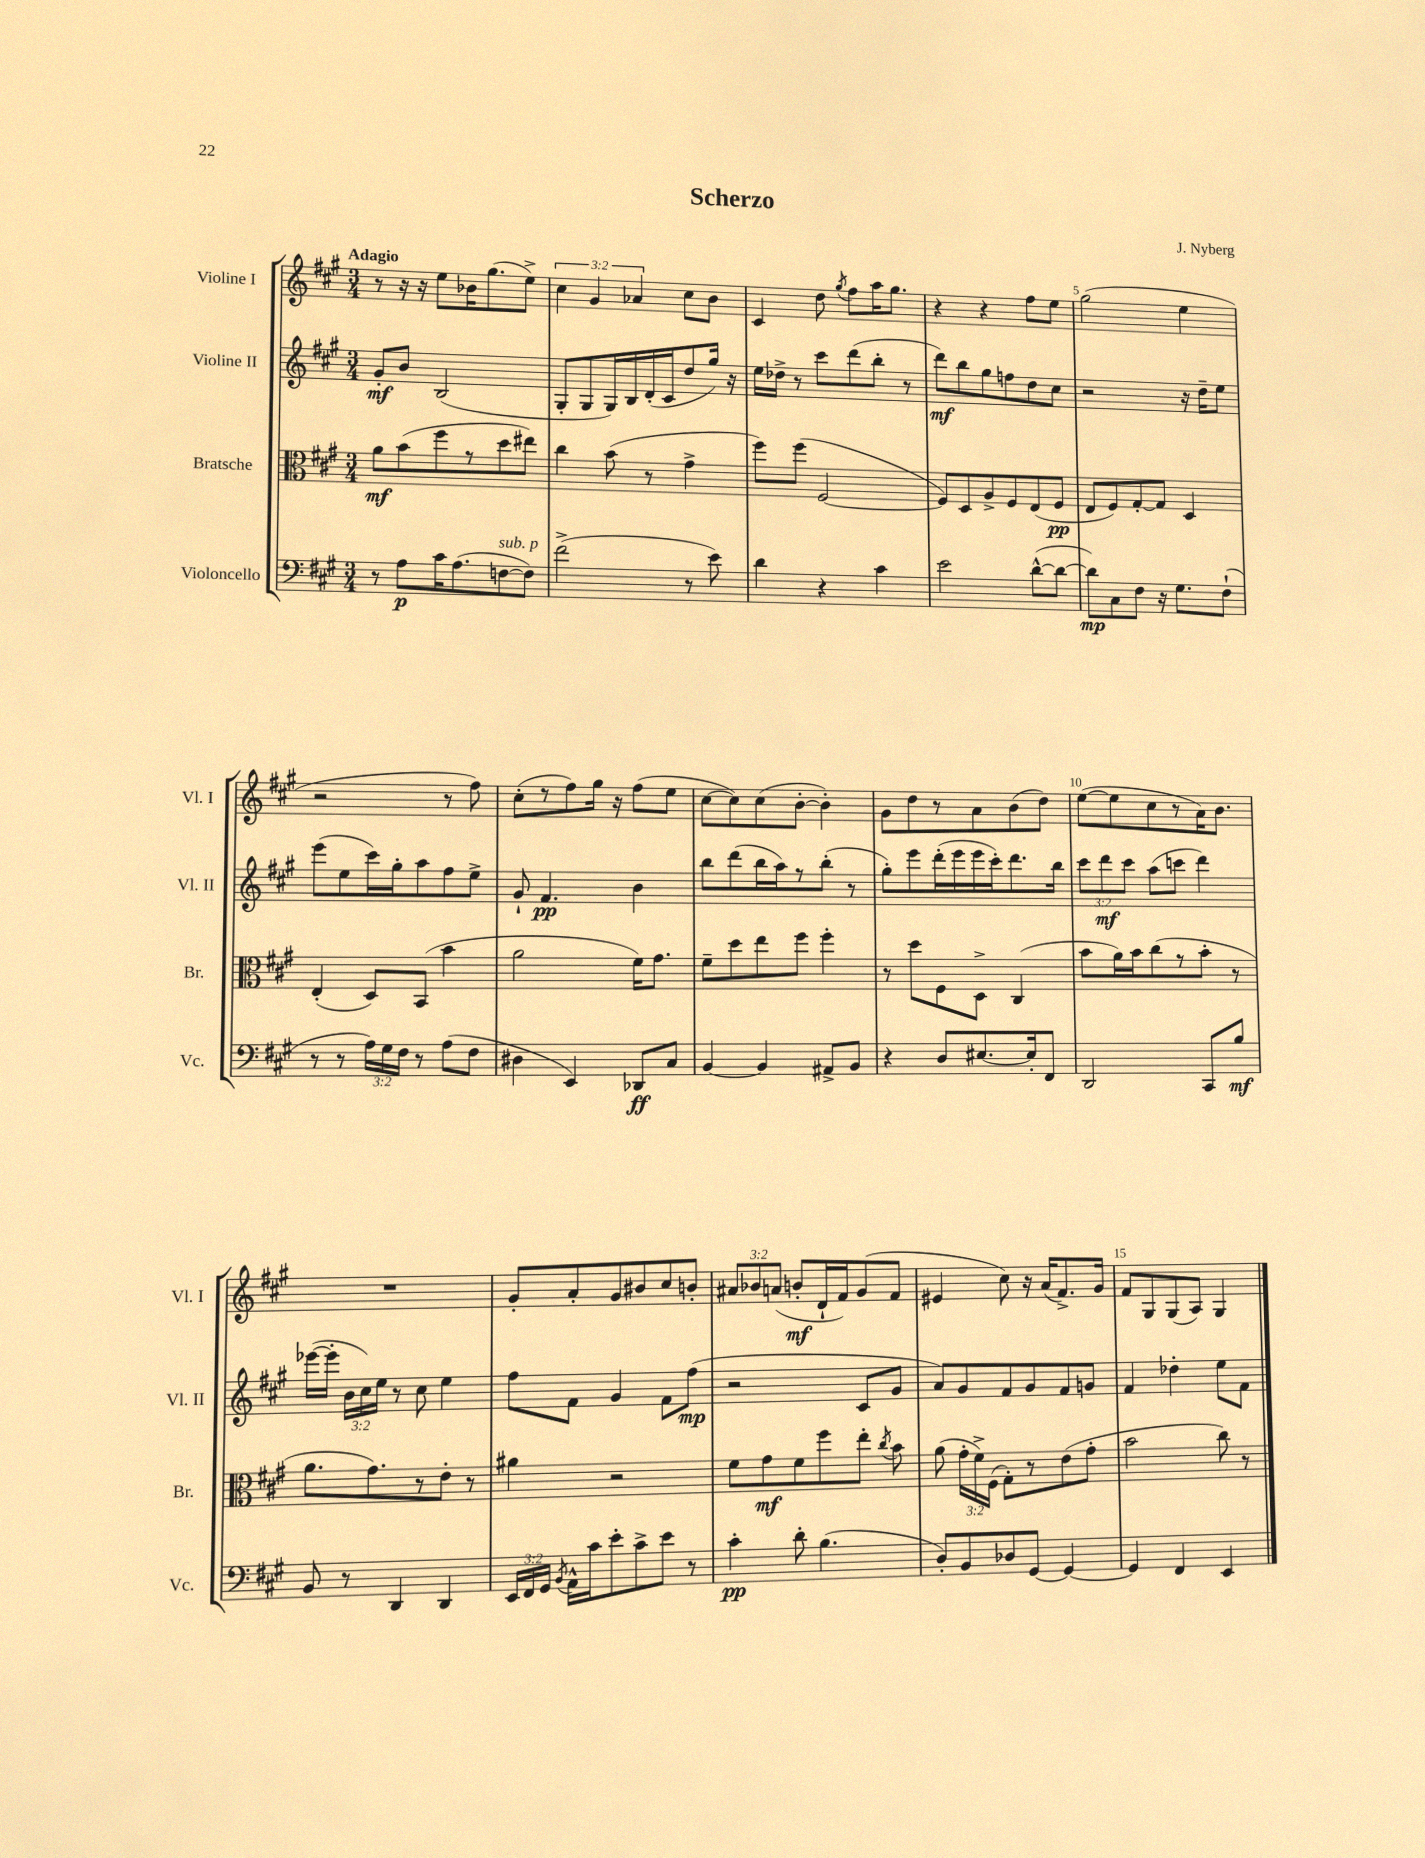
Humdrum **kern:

**kern	**dynam	**kern	**dynam	**kern	**dynam	**kern	**dynam
*part4	*part4	*part3	*part3	*part2	*part2	*part1	*part1
*staff4	*staff4	*staff3	*staff3	*staff2	*staff2	*staff1	*staff1
*I"Violoncello	*	*I"Bratsche	*	*I"Violine II	*	*I"Violine I	*
*I'Vc.	*	*I'Br.	*	*I'Vl. II	*	*I'Vl. I	*
*clefF4	*	*clefC3	*	*clefG2	*	*clefG2	*
*k[f#c#g#]	*	*k[f#c#g#]	*	*k[f#c#g#]	*	*k[f#c#g#]	*
*M3/4	*	*M3/4	*	*M3/4	*	*M3/4	*
=1	=1	=1	=1	=1	=1	=1	=1
!	!	!	!	!	!	!LO:TX:a:B:t=Adagio	!
8r	.	8a\L	mf	8g#'/L	mf	8r	.
8A\L	p	(8b\	.	8b/J	.	16r	.
.	.	.	.	.	.	16r	.
16c#\K	.	8ff#\	.	(2B/	.	8ee\L	.
(8.A\	.	.	.	.	.	.	.
.	.	8r	.	.	.	16b-X\K	.
.	.	.	.	.	.	(8.gg#\	.
!LO:TX:a:i:t=sub. p	!	!	!	!	!	!	!
[8Fn\	.	8dd\	.	.	.	.	.
8F\J])	.	8ee#X\J)	.	.	.	8ee^\J)	.
=2	=2	=2	=2	=2	=2	=2	=2
(2f#^\	.	4cc#\	.	8G#'/L	.	6cc#\	.
.	.	.	.	8G#/	.	.	.
.	.	.	.	.	.	6g#/	.
.	.	(8b\	.	16G#/L)	.	.	.
.	.	.	.	16B/	.	.	.
.	.	.	.	.	.	6a-X/	.
.	.	8r	.	(16d'/	.	.	.
.	.	.	.	16c#/J	.	.	.
8r	.	4g#^\	.	8dd/	.	8cc#\L	.
8e\)	.	.	.	16gg#/Jk)	.	8b\J	.
.	.	.	.	16r	.	.	.
=3	=3	=3	=3	=3	=3	=3	=3
4d\	.	8ff#\L)	.	16ee\LL	.	4c#/	.
.	.	.	.	16dd-X^\JJ	.	.	.
.	.	(8ff#\J	.	8r	.	.	.
4r	.	[2F#/	.	8ccc#\L	.	8dd\	.
.	.	.	.	.	.	8qgg#/	.
.	.	.	.	(8ddd\	.	8ff#\L	.
4c#\	.	.	.	8bb'\J	.	16aa\K	.
.	.	.	.	.	.	8.gg#\J	.
.	.	.	.	8r	.	.	.
=4	=4	=4	=4	=4	=4	=4	=4
2e\	.	8F#/L])	.	8ddd\L)	mf	4r	.
.	.	8D/	.	8bb\	.	.	.
.	.	8A^/	.	8gg#\	.	4r	.
.	.	8F#/	.	8ffn\	.	.	.
([8d^^\L	.	(8E/	.	8dd\	.	8ff#\L	.
8d\J_	.	8F#/J	pp	8cc#\J	.	8ee\J	.
=5	=5	=5	=5	=5	=5	=5	=5
8d\L])	mp	8E/L	.	2r	.	(2gg#\	.
8C#\	.	8F#/)	.	.	.	.	.
8F#\J	.	[8G#'/	.	.	.	.	.
16r	.	8G#/J]	.	.	.	.	.
8.G#\L	.	.	.	.	.	.	.
.	.	4D/	.	16r	.	4ee\	.
.	.	.	.	16dd~\KL	.	.	.
(8F#`\J	.	.	.	8ee\J	.	.	.
!!LO:LB:g=z
=6	=6	=6	=6	=6	=6	=6	=6
8r	.	(4E'/	.	(8eee\L	.	2r	.
8r	.	.	.	8ee\	.	.	.
24A\LL)	.	8D/L)	.	16ccc#\L)	.	.	.
24G#\	.	.	.	.	.	.	.
.	.	.	.	16gg#'\J	.	.	.
24F#\JJ	.	.	.	.	.	.	.
8r	.	(8BB/J	.	8aa\	.	.	.
(8A\L	.	4b\	.	8ff#\	.	8r	.
8F#\J	.	.	.	8ee^\J	.	8ff#\)	.
=7	=7	=7	=7	=7	=7	=7	=7
4D#X\	.	2a\	.	8g#`/	.	(8cc#'\L	.
.	.	.	.	4.f#/	pp	8r	.
4EE/)	.	.	.	.	.	8ff#\)	.
.	.	.	.	.	.	16gg#\Jk	.
.	.	.	.	.	.	16r	.
8DD-X/L	ff	16f#\KL)	.	4b\	.	(8ff#\L	.
.	.	8.g#\J	.	.	.	.	.
8C#/J	.	.	.	.	.	8ee\J	.
=8	=8	=8	=8	=8	=8	=8	=8
[4BB/	.	8f#~\L	.	8bb\L	.	[8cc#\L	.
.	.	8dd\	.	(8ddd\	.	8cc#\])	.
4BB/]	.	8ee\	.	16bb\L	.	(8cc#\	.
.	.	.	.	16aa\J)	.	.	.
.	.	8ff#\J	.	8r	.	[8b'\J	.
8AA#X^/L	.	4ff#'\	.	(8bb'\J	.	4b'\])	.
8BB/J	.	.	.	8r	.	.	.
=9	=9	=9	=9	=9	=9	=9	=9
4r	.	8r	.	8gg#'\L)	.	8g#\L	.
.	.	8dd\L	.	8eee\	.	8dd\	.
8D/L	.	8F#\	.	(16ddd'\L	.	8r	.
.	.	.	.	16eee\	.	.	.
[8.E#X/	.	8D^\J	.	16eee\	.	8a\	.
.	.	.	.	16ccc#'\J)	.	.	.
.	.	(4C#/	.	8.ddd\	.	(8b\	.
16E#'/k]	.	.	.	.	.	.	.
8FF#/J	.	.	.	.	.	8dd\J)	.
.	.	.	.	16bb\Jk	.	.	.
=10	=10	=10	=10	=10	=10	=10	=10
2DD/	.	8b\L	.	12ccc#\L	.	([8ee\L	.
.	.	.	.	12ddd\	mf	.	.
.	.	16a\L)	.	.	.	8ee\]	.
.	.	.	.	12ccc#\J	.	.	.
.	.	16b\J	.	.	.	.	.
.	.	(8cc#\	.	(8aa\L	.	8cc#\	.
.	.	8r	.	8cccn\J	.	8r	.
8CC#/L	.	8b'\J	.	4ddd\)	.	16a\K)	.
.	.	.	.	.	.	8.b\J	.
8B/J	mf	8r	.	.	.	.	.
!!LO:LB:g=z
=11	=11	=11	=11	=11	=11	=11	=11
8BB/	.	8.a\L	.	([16eee-X\LL	.	2.r	.
.	.	.	.	16eee-'\JJ]	.	.	.
8r	.	.	.	24b\LL	.	.	.
.	.	.	.	24cc#\)	.	.	.
.	.	8.g#\)	.	.	.	.	.
.	.	.	.	24ee\JJ	.	.	.
4DD/	.	.	.	8r	.	.	.
.	.	8r	.	8cc#\	.	.	.
4DD/	.	8e'\J	.	4ee\	.	.	.
.	.	8r	.	.	.	.	.
=12	=12	=12	=12	=12	=12	=12	=12
24EE/LL	.	4a#X\	.	8ff#\L	.	8g#'/L	.
24FF#/	.	.	.	.	.	.	.
24GG#/JJ	.	.	.	.	.	.	.
8qBB/	.	.	.	.	.	.	.
16AA^^\LL	.	.	.	8f#\J	.	8a'/	.
16c#\J	.	.	.	.	.	.	.
8e'\	.	2r	.	4g#/	.	8g#/	.
8c#^\	.	.	.	.	.	8b#X/	.
8e\J	.	.	.	8f#\L	.	8cc#/	.
8r	.	.	.	(8ff#\J	mp	8bn'/J	.
=13	=13	=13	=13	=13	=13	=13	=13
4c#'\	pp	8f#\L	.	2r	.	12a#X/L	.
.	.	.	.	.	.	12b-X/	.
.	.	8g#\	mf	.	.	.	.
.	.	.	.	.	.	(12an/J	.
8d'\	.	8f#\	.	.	.	8bn'/L	mf
(4.B\	.	8ff#\	.	.	.	16d`/L	.
.	.	.	.	.	.	16f#/J)	.
.	.	8ee'\J	.	8c#/L	.	(8g#/	.
.	.	8qcc#/	.	.	.	.	.
.	.	8b\	.	8g#/J	.	8f#/J	.
=14	=14	=14	=14	=14	=14	=14	=14
8D'/L)	.	(8a\	.	8a/L)	.	4e#X/	.
8BB/	.	24g#'\LL	.	8g#/	.	.	.
.	.	24f#^\)	.	.	.	.	.
.	.	(24F#\JJ	.	.	.	.	.
8D-X/	.	8G#'\L)	.	8f#/	.	8cc#\)	.
[8GG#/J	.	8r	.	8g#/	.	16r	.
.	.	.	.	.	.	(16a/KL	.
4GG#/_	.	(8e\	.	8f#/	.	8.f#^/)	.
.	.	8g#'\J	.	8gn/J	.	.	.
.	.	.	.	.	.	16g#/Jk	.
=15	=15	=15	=15	=15	=15	=15	=15
4GG#/]	.	2b\	.	4f#/	.	8f#/L	.
.	.	.	.	.	.	8G#/	.
4FF#/	.	.	.	4dd-X'\	.	(8G#/	.
.	.	.	.	.	.	8A/J)	.
4EE/	.	8cc#\)	.	8ee\L	.	4G#/	.
.	.	8r	.	8f#\J	.	.	.
==	==	==	==	==	==	==	==
*-	*-	*-	*-	*-	*-	*-	*-
